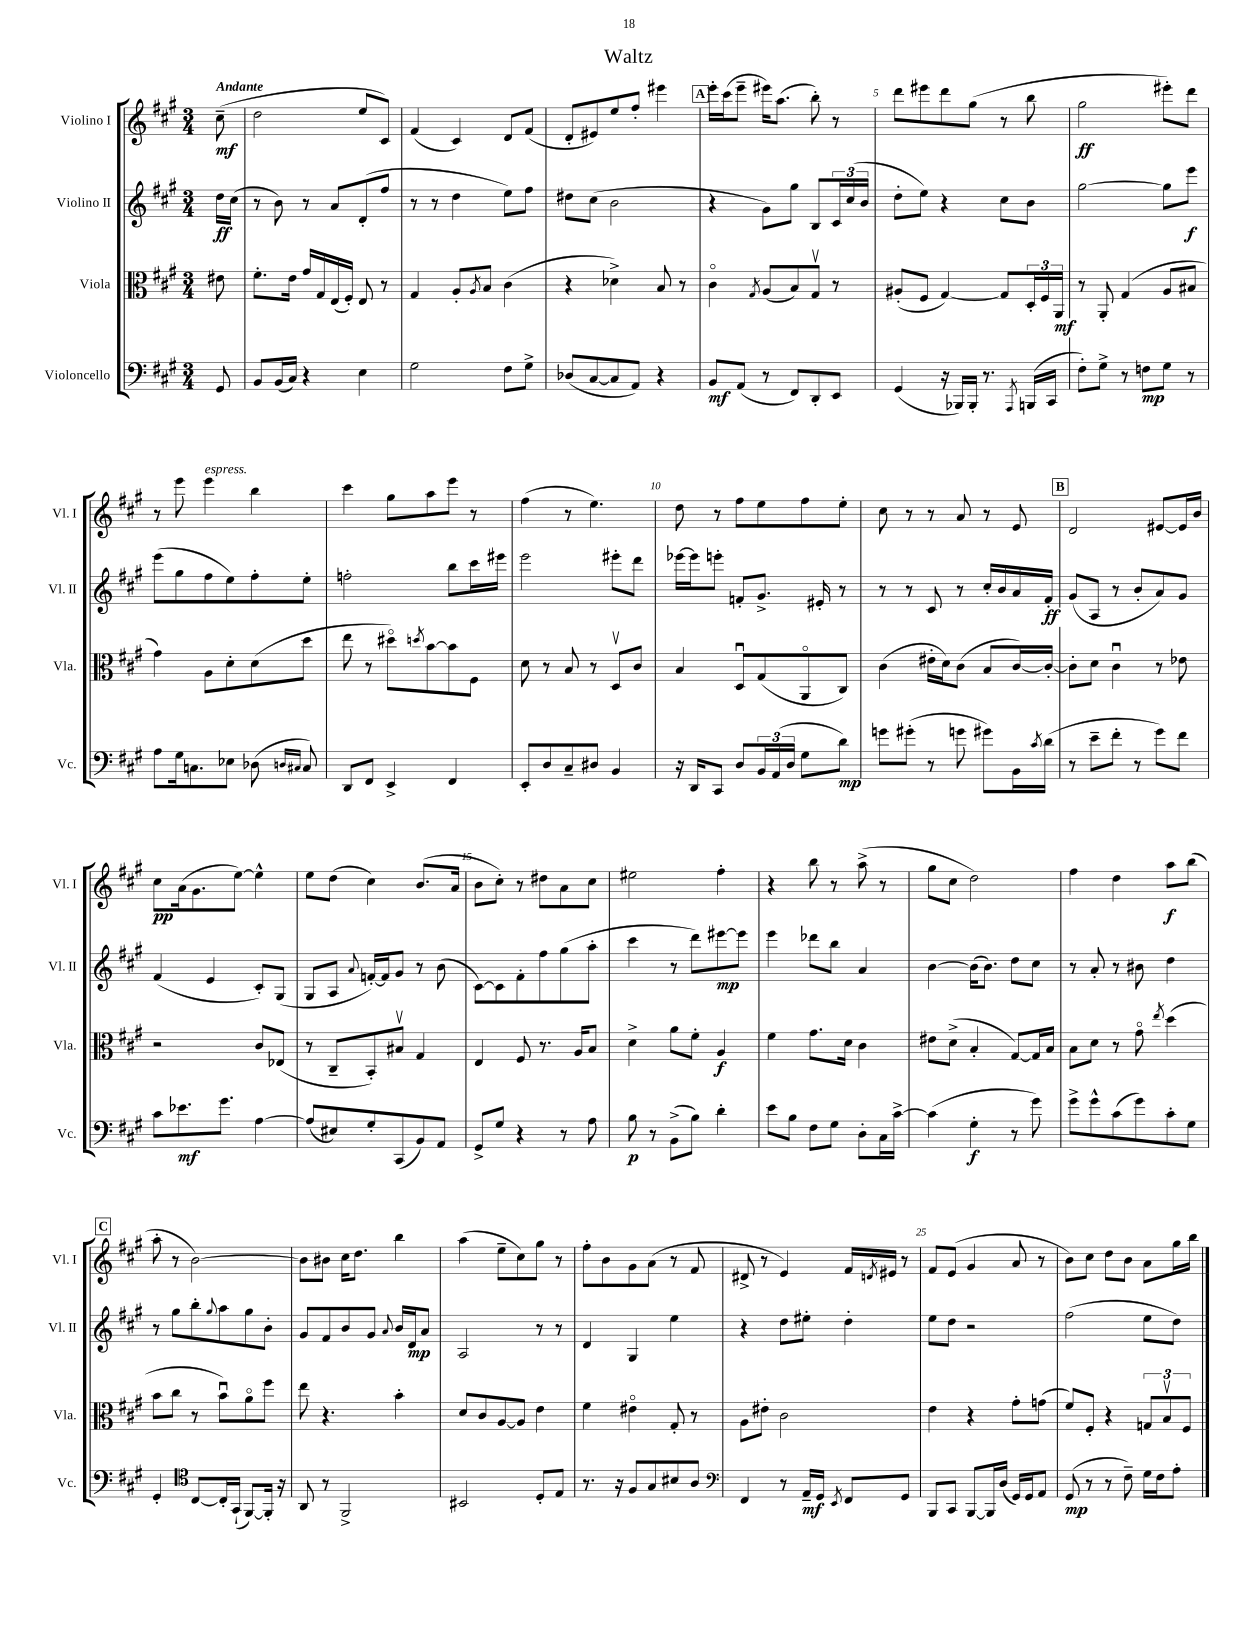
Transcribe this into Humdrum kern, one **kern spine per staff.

**kern	**kern	**kern	**kern
*staff4	*staff3	*staff2	*staff1
*clefF4	*clefC3	*clefG2	*clefG2
*k[f#c#g#]	*k[f#c#g#]	*k[f#c#g#]	*k[f#c#g#]
*M3/4	*M3/4	*M3/4	*M3/4
8GG#	8e#	16dd	(8cc#~
.	.	(16cc#	.
=	=	=	=
8BB	8.f#'	8r	2dd
(16BB	.	8b)	.
16C#)	16e	.	.
4r	16g#	8r	.
.	16G#	.	.
.	(16E	8a	.
.	16F#')	.	.
4E	8E	(8d'	8ee
.	8r	8ff#	8c#)
=	=	=	=
2G#	4G#	8r	(4f#
.	.	8r	.
.	8A'	4dd	4c#)
.	8qA	.	.
.	8B	.	.
8F#	(4c#	8ee)	8d
8G#^	.	8ff#	(8f#
=	=	=	=
(8D-	4r	8dd#	8d'
[8C#	.	(8cc#	8e#)
8C#]	4d-^)	2b	8ee
8AA)	.	.	8ff#'
4r	8B	.	4eee#
.	8r	.	.
=	=	=	=
8BB	4c#o	4r	16eee'
.	.	.	(16ccc#
(8AA	.	.	8eee~
.	8qG#	.	.
8r	(8A	8g#)	16eee#)
.	.	.	(8.aa
8FF#)	8B)	8gg#	.
8DD'	8G#v	8B	8bb')
8EE	8r	24c#	8r
.	.	(24cc#	.
.	.	24b	.
=	=	=	=
(4GG#	(8A#'	8dd'	8ddd
.	8F#	8ee)	8eee#
16r	[4G#)	4r	8ddd
16BBB-)	.	.	.
16BBB-'	.	.	(8gg#
8.r	.	.	.
.	8G#]	8cc#	8r
8qAAA	.	.	.
(16BBB	24D'	8b	8bb
.	24F#	.	.
16CC#	.	.	.
.	24AA	.	.
=	=	=	=
8F#')	8r	[2gg#	2gg#
8G#^	8AA'	.	.
8r	(4G#	.	.
8F	.	.	.
8G#	8A	8gg#]	8eee#')
8r	8B#	8eee	8ddd
=	=	=	=
8A	4g#)	(8eee	8r
16G#	.	8gg#	8eee
8.C	.	.	.
.	8A	8ff#	4eee
8E-	8d'	8ee)	.
(8D-	(8d	8ff#'	4bb
16qqD	.	.	.
16qqC#	.	.	.
8C#)	8dd	8ee'	.
=	=	=	=
8DD	8ee	2ff'	4ccc#
8FF#	8r	.	.
4EE^	8dd#o)	.	8gg#
.	8qdd	.	.
.	[8b	.	8aa
4FF#	8b]	8bb	8eee
.	8F#	16ccc#	8r
.	.	16eee#	.
=	=	=	=
8EE'	8d	2eee	(4ff#
8D	8r	.	.
8C#~	8B	.	8r
8D#	8r	.	4.ee)
4BB	8Dv	8eee#'	.
.	8c#	8ddd	.
=	=	=	=
16r	4B	[16eee-	8dd
16DD	.	16eee-]	.
8CC#	.	8eee'	8r
8D	8Du	8f'	8ff#
24BB	(8G#	8.g#^	8ee
(24AA	.	.	.
24D	.	.	.
8G#	8AAo	.	8ff#
.	.	16e#'	.
8d)	8C#)	8r	8ee'
=	=	=	=
8g	(4c#	8r	8cc#
(8g#'	.	8r	8r
8r	16e#'	8c#	8r
.	16d)	.	.
8g	(8c#	8r	8a
8g#)	8B	16cc#'	8r
.	.	16b	.
16BB	[16c#)	16a	8e
8qc#	.	.	.
(16d	16c#'_	16f#'	.
=	=	=	=
8r	8c#']	(8g#	2d
8e~	8d	8A	.
8f#'	4c#u	8r	.
8r	.	8b'	.
8g#)	8r	8a)	[8e#
8f#	8e-	8g#	16e#]
.	.	.	16b
=	=	=	=
8c#	2r	(4f#	8cc#
8.e-	.	.	(16a
.	.	.	8.g#
.	.	4e	.
8.g#	.	.	.
.	.	.	[8ee)
[4A	8c#	8c#')	4ee^^]
.	(8E-	(8G#	.
=	=	=	=
(8A]	8r	8G#	8ee
8E#)	8C#~	8A	(8dd
.	.	8qqa	.
8G#'	8BB')	[16f')	4cc#)
.	.	16f]	.
(8CC#	8B#v	8g#	.
8BB)	4G#	8r	(8.b
8AA	.	(8b	.
.	.	.	16a
=	=	=	=
8GG#^	4E	[8c#)	8b
8G#	.	8c#]	8cc#')
4r	8F#	8f#'	8r
.	8.r	8ff#	8dd#
8r	.	(8gg#	8a
.	16A	.	.
8A	8B	8aa'	8cc#
=	=	=	=
8B	4d^	4ccc#	2ee#
8r	.	.	.
(8BB^	8a	8r	.
8B)	8f#'	8ddd)	.
4d'	4A	[8eee#	4ff#'
.	.	8eee#]	.
=	=	=	=
8e	4f#	4eee	4r
8B	.	.	.
8F#	8.g#	8ddd-	8bb
8G#	.	8bb	8r
.	16d	.	.
8D'	4c#	4a	(8aa^
16C#	.	.	8r
[16c#^	.	.	.
=	=	=	=
(4c#]	8e#	[4b	8gg#
.	(8d^	.	8cc#
4G#'	4B'	(16b]	2dd)
.	.	8.b)	.
8r	[8G#)	8dd	.
8g#)	16G#]	8cc#	.
.	16B	.	.
=	=	=	=
8g#^	8B	8r	4ff#
8g#^^	8d	8a'	.
(8c#	8r	8r	4dd
8g#)	8g#o	8b#	.
.	8qee	.	.
8c#'	(4dd	4dd	8aa
8G#	.	.	(8bb
=	=	=	=
4GG#'	8b	8r	8aa'
.	8cc#	8gg#	8r
*clefC4	*	*	*
[8C#	8r	8bb'	[2b)
.	.	8qqgg#	.
16C#']	8bu)	8aa	.
(16GG#`	.	.	.
[8FF#)	8ao	8gg#	.
16FF#']	8ff#	8b'	.
16r	.	.	.
=	=	=	=
8AA	8ee	8g#	8b]
8r	4.r	8f#	8b#
2FF#^	.	8b	16cc#
.	.	.	8.dd
.	.	8g#	.
.	.	8qqa	.
.	4b'	16b	4bb
.	.	16d	.
.	.	8a	.
=	=	=	=
2BB#	8d	2A	(4aa
.	8c#	.	.
.	[8A	.	8ee~
.	8A]	.	8cc#)
8D'	4e	8r	8gg#
8E	.	8r	8r
=	=	=	=
8.r	4f#	4d	8ff#'
.	.	.	8b
16r	.	.	.
8F#	4e#o	4G#	8g#
8G#	.	.	(8a
8B#	8G#'	4ee	8r
8A	8r	.	8f#
=	=	=	=
*clefF4	*	*	*
4FF#	8A	4r	8d#^
.	8e#'	.	8r
8r	2c#	8dd	4e)
16AA~	.	8ee#'	.
16GG#	.	.	.
8qEE	.	.	.
8FF#	.	4dd'	16f#
.	.	.	8qd
.	.	.	16e#
8GG#	.	.	8r
=	=	=	=
8BBB	4e	8ee	8f#
8CC#	.	8dd	(8e
[8BBB	4r	2r	4g#
16BBB]	.	.	.
(16D	.	.	.
16GG#)	8g#'	.	8a
16GG#	.	.	.
8AA	(8g	.	8r
=	=	=	=
(8GG#	8f#)	(2ff#	8b)
8r	8F#'	.	8cc#
8r	4r	.	8dd
8F#~)	.	.	8b
16G#	12G	8ee	8a
16F#	.	.	.
.	12Bv	.	.
8A'	.	8dd)	16gg#
.	12F#	.	.
.	.	.	16bb
==	==	==	==
*-	*-	*-	*-
